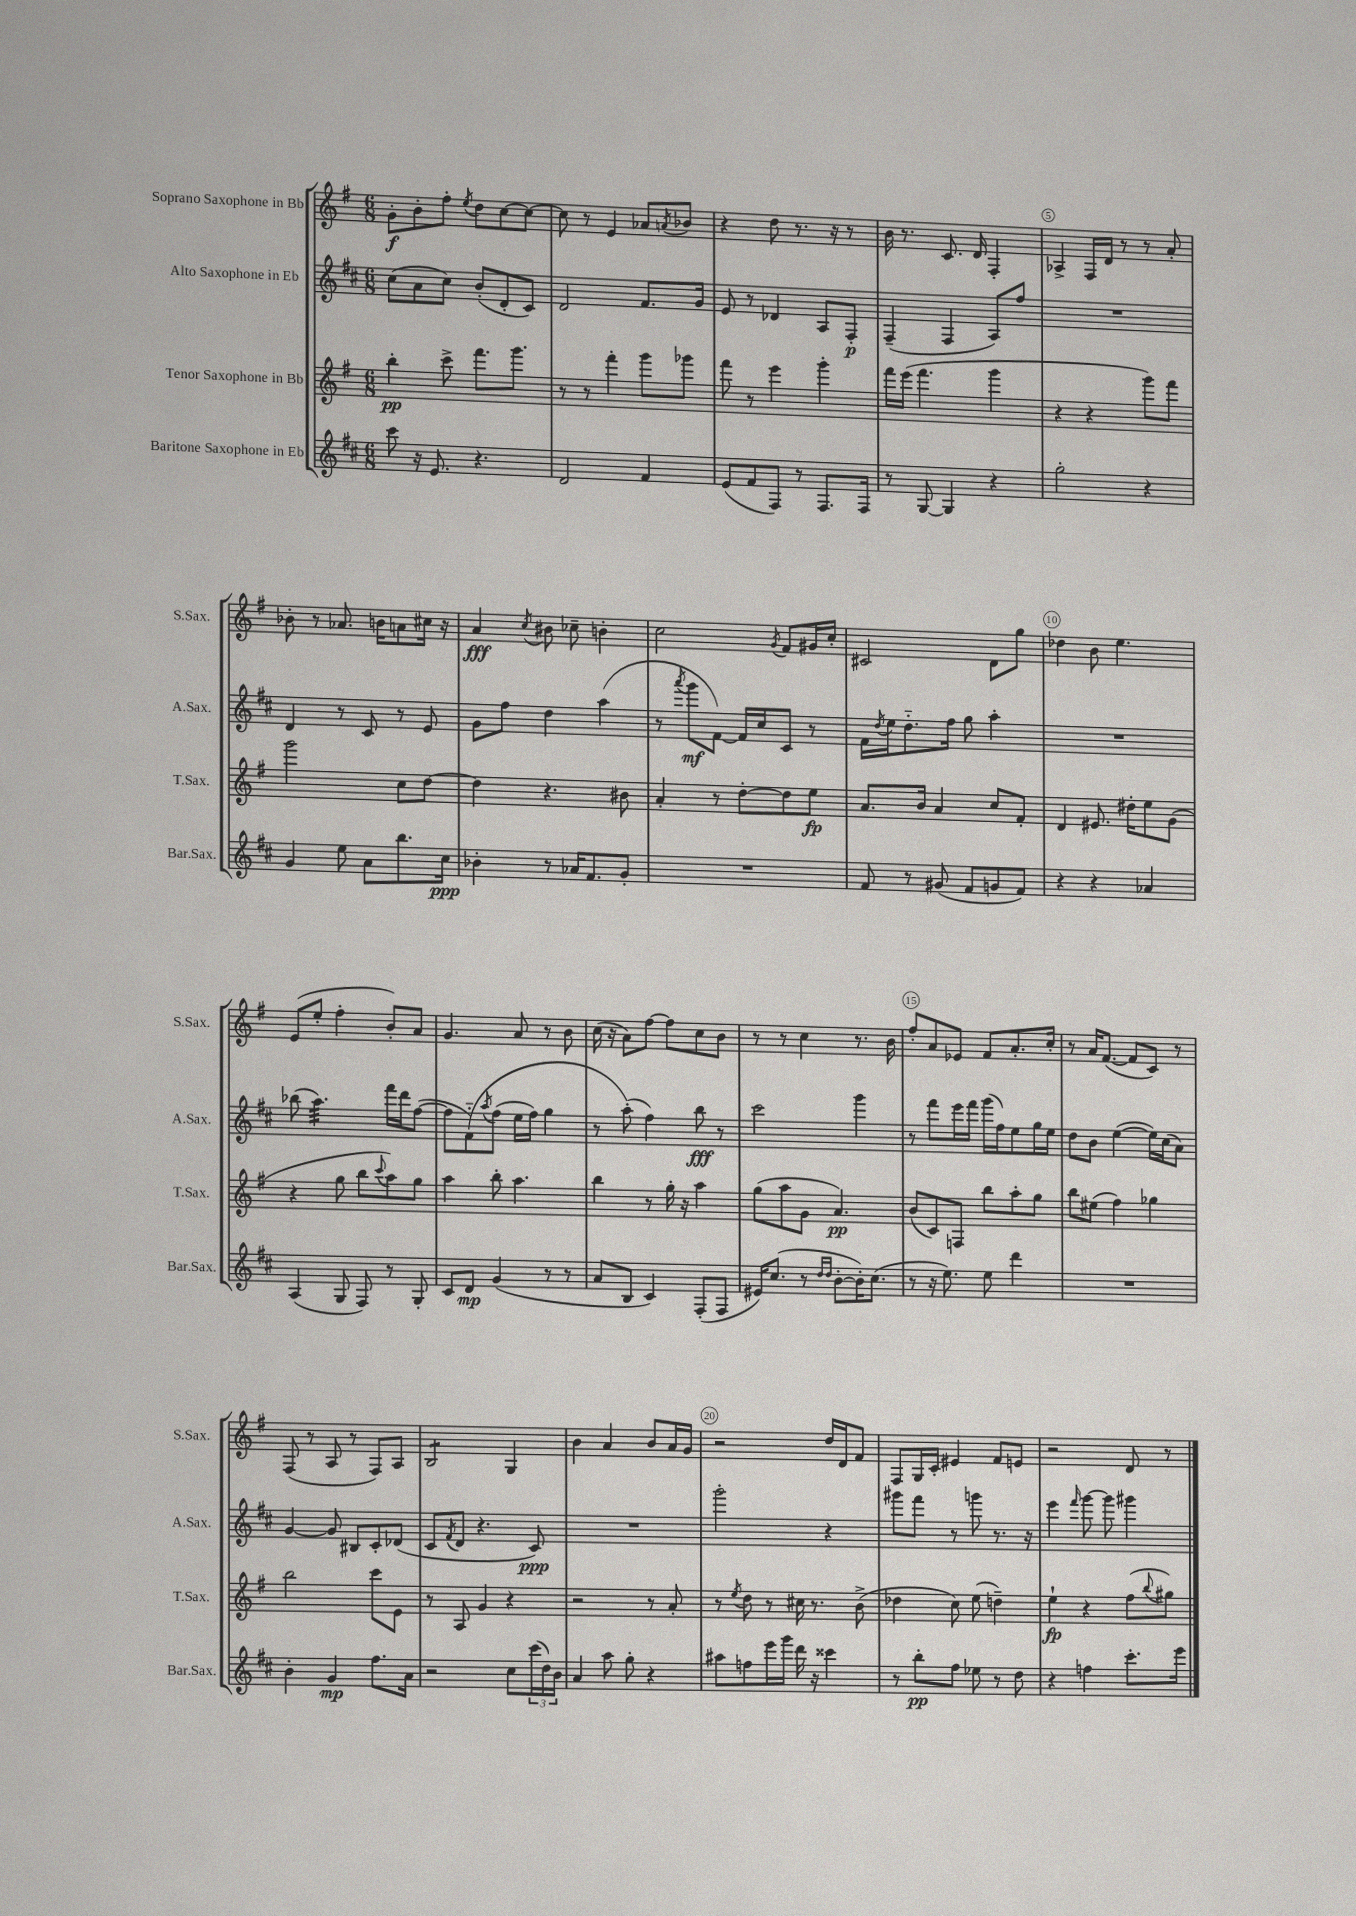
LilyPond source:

<<
\new StaffGroup <<
\new Staff = "s0" \with { instrumentName = "Soprano Saxophone in Bb" shortInstrumentName = "S.Sax." } {
    \clef treble \key g \major \numericTimeSignature \time 6/8
    g'8-.\f b'8-. fis''8-. \acciaccatura { e''8 } d''8 c''8~ c''8~ |
    c''8 r8 e'4 aes'8 \acciaccatura { a'8 } bes'8 |
    r4 d''8 r8. r16 r8 |
    b'16 r8. c'8. d'16 fis4-. |
    aes4-> fis16 d'16 r8 r8 a'8-. |
    bes'8-. r8 aes'8. b'16 a'8 cis''16 r16 |
    a'4\fff \acciaccatura { c''8 } bis'8 ces''8-- b'4-. |
    c''2 \acciaccatura { g'8 } fis'8 gis'16 c''16-. |
    cis'2 d'8 g''8 |
    des''4 b'8 e''4. |
    e'8( e''8-. fis''4-. b'8-.) a'8 |
    g'4. a'8 r8 b'8 |
    c''16( r16 a'8) fis''8~ fis''8 c''8 b'8 |
    r8 r8 c''4 r8. b'16 |
    fis''8-. a'8 ees'8 fis'8 a'8.-. c''16-. |
    r8 a'16 fis'8.~( fis'8 c'8) r8 |
    fis8( r8 a8 r8 fis8) a8 |
    b2:8 g4 |
    b'4 a'4 b'8 a'16 g'16 |
    r2 d''16 d'16 fis'8 |
    fis8 g16 c'16-. eis'4 fis'8 e'8 |
    r2 d'8 r8 \bar "|." |
}
\new Staff = "s1" \with { instrumentName = "Alto Saxophone in Eb" shortInstrumentName = "A.Sax." } {
    \clef treble \key d \major \numericTimeSignature \time 6/8
    cis''8( a'8 cis''8) b'8-.( d'8-. cis'8) |
    d'2 fis'8. g'16 |
    e'8 r8 des'4 a8 fis8-.\p |
    fis4--( fis4 a8) fis''8 |
    R2. |
    d'4 r8 cis'8 r8 e'8 |
    g'8 fis''8 d''4 a''4( |
    r8 \acciaccatura { a'''8 } g'''8\mf fis'8~) fis'16 cis''16 cis'8 r8 |
    fis'16 \acciaccatura { d''8 } e''16 d''8.-_ fis''16 g''8 a''4-. |
    R2. |
    bes''8( a''4.:32) fis'''16 d'''16 fis''8~( |
    fis''8 fis'8-_)\( \acciaccatura { a''8 } fis''8( e''16 fis''16) g''4 |
    r8 a''8-.(\) fis''4) b''8\fff r8 |
    cis'''2 g'''4 |
    r8 fis'''8 e'''16 fis'''16 g'''16( fis''16) e''8 g''16 e''16 |
    d''8 b'8 e''4~( e''16) cis''16( a'8) |
    g'4~ g'8 bis8 cis'8-. des'8( |
    cis'8 \acciaccatura { fis'8 } d'8 r4. cis'8\ppp) |
    R2. |
    g'''2-. r4 |
    gis'''8 fis'''8 r8 g'''8 r8. r16 |
    e'''4 \grace { fis'''16 } g'''8~ g'''8 gis'''4 \bar "|." |
}
\new Staff = "s2" \with { instrumentName = "Tenor Saxophone in Bb" shortInstrumentName = "T.Sax." } {
    \clef treble \key g \major \numericTimeSignature \time 6/8
    b''4-.\pp c'''8-> fis'''8. g'''8. |
    r8 r8 fis'''4-. g'''8 ges'''8 |
    fis'''8 r8 e'''4 g'''4-. |
    fis'''16 e'''16( fis'''4. g'''4 |
    r4 r4 g'''8) fis'''8 |
    g'''2 c''8 d''8~ |
    d''4 r4. bis'8 |
    a'4-. r8 d''8~-. d''8 e''8\fp |
    a'8. b'16 a'4 c''8 fis'8-. |
    d'4 eis'8. dis''16-. e''8 g'8( |
    r4 g''8 b''8 \appoggiatura { c'''8 } a''8) g''8 |
    a''4 b''8-. a''4. |
    b''4 r8 g''16-. r16 a''4 |
    g''8( a''8 g'8 a'4.\pp) |
    b'8( c'8) f8 b''8 a''8-. g''8 |
    b''8 eis''8( fis''4) ges''4 |
    b''2 c'''8 e'8 |
    r8 a8 g'4 r4 |
    r2 r8 a'8-. |
    r8 \acciaccatura { e''8 } d''8 r8 cis''16 r8. b'8->( |
    des''4 c''8) e''8( d''4--) |
    e''4-!\fp r4 fis''8( \appoggiatura { b''8 } gis''8) \bar "|." |
}
\new Staff = "s3" \with { instrumentName = "Baritone Saxophone in Eb" shortInstrumentName = "Bar.Sax." } {
    \clef treble \key d \major \numericTimeSignature \time 6/8
    cis'''8 r16 e'8. r4. |
    d'2 fis'4 |
    e'8( fis'8 fis8) r8 fis8. fis16 |
    r8 g8~ g4 r4 |
    g''2-. r4 |
    g'4 e''8 a'8 b''8. cis''16\ppp |
    bes'4-. r8 aes'16 fis'8. g'8-. |
    R2. |
    fis'8 r8 gis'8( fis'8 g'8 fis'8) |
    r4 r4 aes'4 |
    a4( g8 fis8) r8 g8-. |
    cis'8 d'8\mp g'4( r8 r8 |
    a'8 b8 cis'4) fis8-.( fis8 |
    eis'16) cis''8.( r8 \grace { d''16 d''16 } b'8~-. b'16-.) cis''8.( |
    r8 r16 e''8.) e''8 d'''4 |
    R2. |
    b'4-. g'4\mp fis''8. a'16 |
    r2 cis''8 \tuplet 3/2 { cis'''16( d''16) b'16 } |
    a'4 a''8 g''8-. r4 |
    ais''8 f''8 e'''16 g'''16 d'''16 r16 cisis'''4 |
    r8 b''8-.\pp fis''8 ees''8 r8 d''8 |
    r4 f''4 cis'''8.-. e'''16 \bar "|." |
}
>>
>>
\layout { \context { \Score \override BarNumber.break-visibility = ##(#f #t #t) barNumberVisibility = #(every-nth-bar-number-visible 5) \override BarNumber.stencil = #(make-stencil-circler 0.1 0.3 ly:text-interface::print) } }
